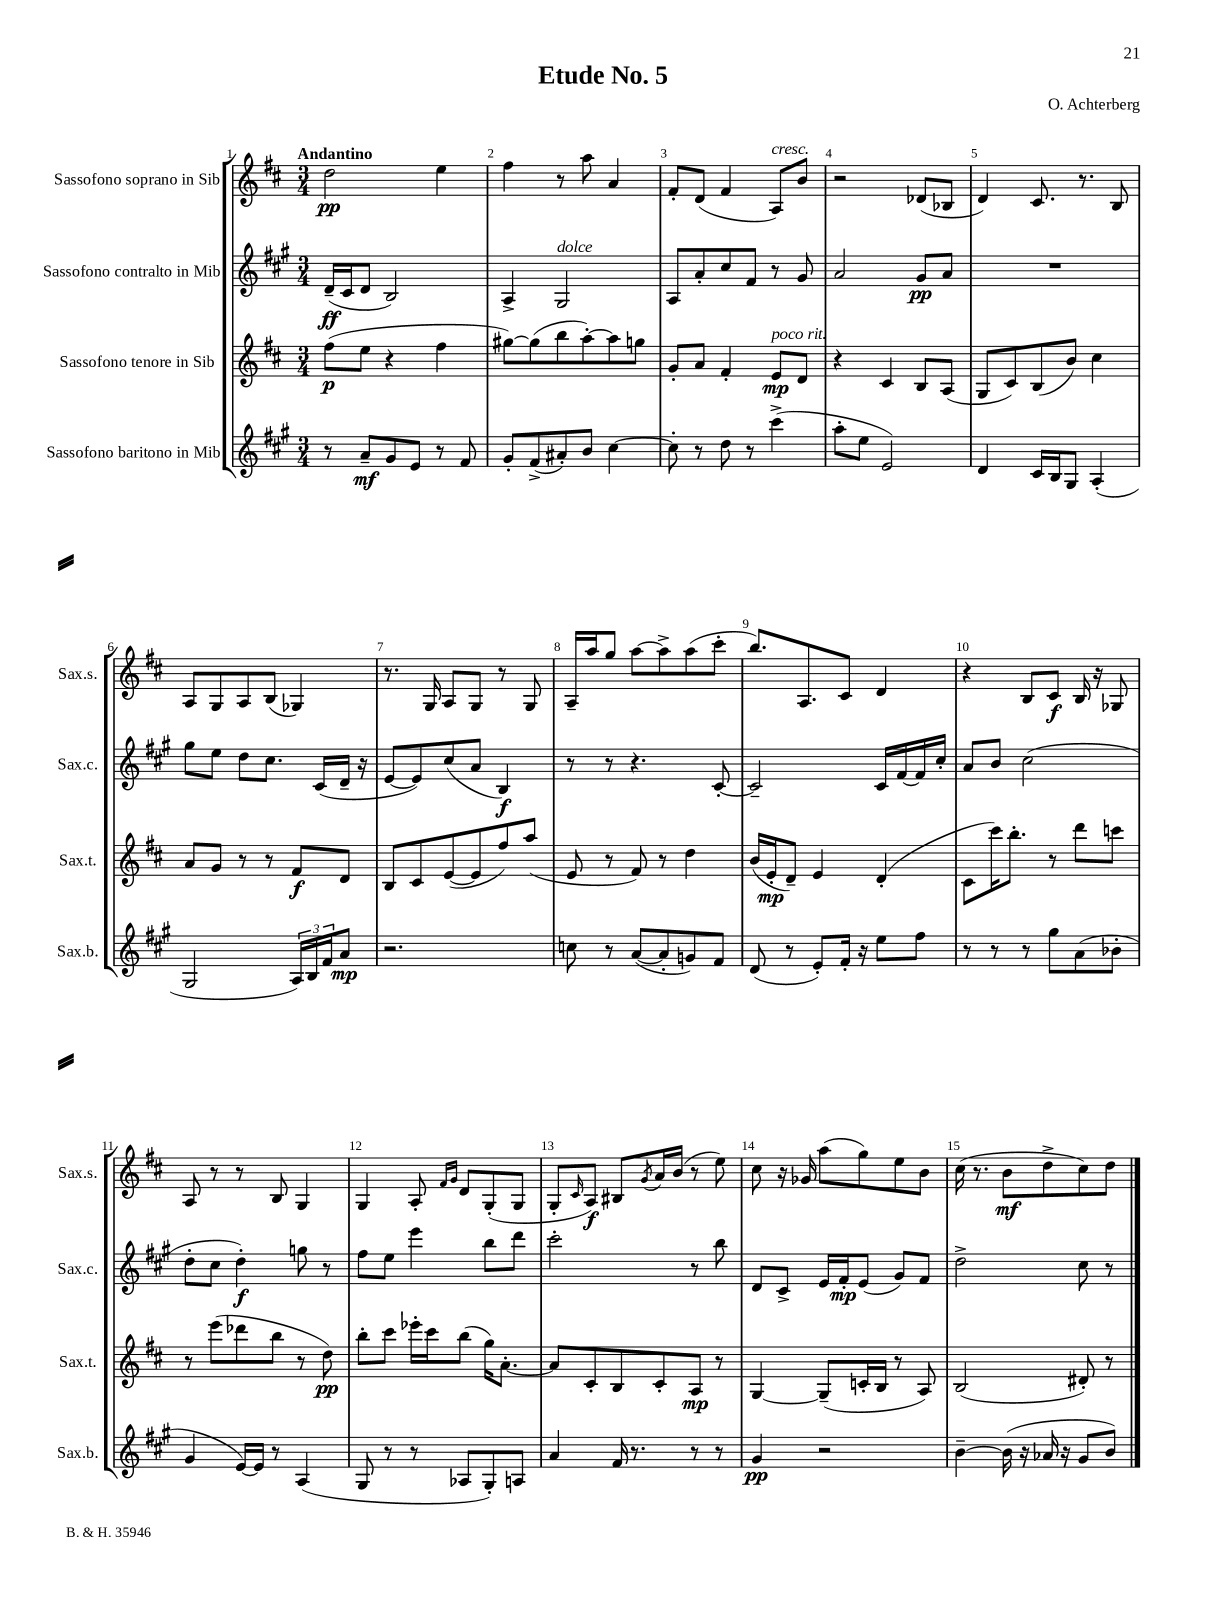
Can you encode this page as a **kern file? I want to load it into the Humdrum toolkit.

**kern	**dynam	**kern	**dynam	**kern	**dynam	**kern	**dynam
*part4	*part4	*part3	*part3	*part2	*part2	*part1	*part1
*staff4	*staff4	*staff3	*staff3	*staff2	*staff2	*staff1	*staff1
*I"Sassofono baritono in Mib	*	*I"Sassofono tenore in Sib	*	*I"Sassofono contralto in Mib	*	*I"Sassofono soprano in Sib	*
*I'Sax.b.	*	*I'Sax.t.	*	*I'Sax.c.	*	*I'Sax.s.	*
*clefG2	*	*clefG2	*	*clefG2	*	*clefG2	*
*k[f#c#g#]	*	*k[f#c#]	*	*k[f#c#g#]	*	*k[f#c#]	*
*M3/4	*	*M3/4	*	*M3/4	*	*M3/4	*
=1	=1	=1	=1	=1	=1	=1	=1
!	!	!	!	!	!	!LO:TX:a:B:t=Andantino	!
8r	.	(8ff#\L	p	(16d~/LL	ff	2dd\	pp
.	.	.	.	16c#/J	.	.	.
8a~/L	mf	8ee\J	.	8d/J	.	.	.
8g#/	.	4r	.	2B/)	.	.	.
8e/J	.	.	.	.	.	.	.
8r	.	4ff#\	.	.	.	4ee\	.
8f#/	.	.	.	.	.	.	.
=2	=2	=2	=2	=2	=2	=2	=2
8g#'/L	.	[8gg#X\L)	.	4A^/	.	4ff#\	.
(8f#^/	.	(8gg#\]	.	.	.	.	.
!	!	!	!	!LO:TX:a:i:t=dolce	!	!	!
8a#X'/)	.	8bb\	.	2G#/	.	8r	.
8b/J	.	[8aa'\)	.	.	.	8aa\	.
[4cc#\	.	8aa\]	.	.	.	4a/	.
.	.	8ggn\J	.	.	.	.	.
=3	=3	=3	=3	=3	=3	=3	=3
8cc#'\]	.	8g'/L	.	8A/L	.	8f#'/L	.
8r	.	8a/J	.	8a'/	.	(8d/J	.
8dd\	.	4f#'/	.	8cc#/	.	4f#/	.
8r	.	.	.	8f#/J	.	.	.
!	!	!	!	!	!	!LO:TX:a:i:t=cresc.	!
!	!	!LO:TX:a:i:t=poco rit.	!	!	!	!	!
(4ccc#^\	.	8e/L	mp	8r	.	8A/L)	.
.	.	8d/J	.	8g#/	.	8b/J	.
=4	=4	=4	=4	=4	=4	=4	=4
8aa'\L	.	4r	.	2a/	.	2r	.
8ee\J	.	.	.	.	.	.	.
2e/)	.	4c#/	.	.	.	.	.
.	.	8B/L	.	8g#/L	pp	(8d-X/L	.
.	.	(8A/J	.	8a/J	.	8B-X/J	.
=5	=5	=5	=5	=5	=5	=5	=5
4d/	.	8G/L	.	2.r	.	4d/)	.
.	.	8c#/)	.	.	.	.	.
16c#/LL	.	(8B/	.	.	.	8.c#/	.
16B/J	.	.	.	.	.	.	.
8G#/J	.	8b/J)	.	.	.	.	.
.	.	.	.	.	.	8.r	.
(4A'/	.	4cc#\	.	.	.	.	.
.	.	.	.	.	.	8B/	.
!!LO:LB:g=z
=6	=6	=6	=6	=6	=6	=6	=6
2G#/	.	8a/L	.	8gg#\L	.	8A/L	.
.	.	8g/J	.	8ee\J	.	8G/	.
.	.	8r	.	8dd\L	.	8A/	.
.	.	8r	.	8.cc#\J	.	(8B/J	.
24A/LL)	.	8f#/L	f	.	.	4G-X/)	.
24B/	.	.	.	.	.	.	.
.	.	.	.	(16c#/LL	.	.	.
24f#/J	.	.	.	.	.	.	.
8a/J	mp	8d/J	.	16d~/JJ	.	.	.
.	.	.	.	16r	.	.	.
=7	=7	=7	=7	=7	=7	=7	=7
2.r	.	8B/L	.	[8e/L	.	8.r	.
.	.	8c#/	.	8e/])	.	.	.
.	.	.	.	.	.	16G/	.
.	.	([8e/	.	(8cc#/	.	8A/L	.
.	.	8e/]	.	8a/J	.	8G/J	.
.	.	8ff#/)	.	4B/)	f	8r	.
.	.	(8aa/J	.	.	.	8G/	.
=8	=8	=8	=8	=8	=8	=8	=8
8ccn\	.	8e/	.	8r	.	16A~/LL	.
.	.	.	.	.	.	16aa/J	.
8r	.	8r	.	8r	.	8gg/J	.
([8a/L	.	8f#/)	.	4.r	.	[8aa\L	.
8a'/]	.	8r	.	.	.	8aa^\]	.
8gn/)	.	4dd\	.	.	.	(8aa\	.
8f#/J	.	.	.	[8c#'/	.	8ccc#'\J	.
=9	=9	=9	=9	=9	=9	=9	=9
(8d/	.	(16b/LL	.	2c#~/]	.	8.bb/L)	.
.	.	16e'/J	mp	.	.	.	.
8r	.	8d~/J)	.	.	.	.	.
.	.	.	.	.	.	8.A/	.
8e'/L)	.	4e/	.	.	.	.	.
16f#'/Jk	.	.	.	.	.	8c#/J	.
16r	.	.	.	.	.	.	.
8ee\L	.	(4d'/	.	16c#/LL	.	4d/	.
.	.	.	.	[16f#/	.	.	.
8ff#\J	.	.	.	16f#/]	.	.	.
.	.	.	.	16cc#'/JJ	.	.	.
=10	=10	=10	=10	=10	=10	=10	=10
8r	.	8c#\L	.	8a/L	.	4r	.
8r	.	16ccc#\K)	.	8b/J	.	.	.
.	.	8.bb'\J	.	.	.	.	.
8r	.	.	.	(2cc#\	.	8B/L	.
8gg#\L	.	8r	.	.	.	8c#/J	f
(8a\	.	8ddd\L	.	.	.	16B/	.
.	.	.	.	.	.	16r	.
8b-X'\J	.	8cccn\J	.	.	.	8G-X/	.
!!LO:LB:g=z
=11	=11	=11	=11	=11	=11	=11	=11
4g#/	.	8r	.	8dd'\L	.	8A/	.
.	.	(8eee\L	.	8cc#\J	.	8r	.
[16e/LL)	.	8ddd-X\	.	4dd'\)	f	8r	.
16e/JJ]	.	.	.	.	.	.	.
8r	.	8bb\J	.	.	.	8B/	.
(4A/	.	8r	.	8ggn\	.	4G/	.
.	.	8dd\)	pp	8r	.	.	.
=12	=12	=12	=12	=12	=12	=12	=12
8G#/	.	8bb'\L	.	8ff#\L	.	4G/	.
8r	.	8ccc#\J	.	8ee\J	.	.	.
8r	.	16eee-X'\LL	.	4eee\	.	8A'/	.
.	.	16ccc#\J	.	.	.	.	.
.	.	.	.	.	.	16qqf#/LL	.
.	.	.	.	.	.	16qqg/JJ	.
8A-X/L	.	(8bb\J	.	.	.	8d/L	.
8G#'/)	.	16gg\KL)	.	8bb\L	.	(8G'/	.
.	.	[8.a'\J	.	.	.	.	.
8An/J	.	.	.	8ddd\J	.	8G/J	.
=13	=13	=13	=13	=13	=13	=13	=13
4a/	.	8a/L]	.	2ccc#'\	.	8G'/L	.
.	.	.	.	.	.	16qqc#/	.
.	.	8c#'/	.	.	.	8A/J)	f
16f#/	.	8B/	.	.	.	8B#X/L	.
8.r	.	.	.	.	.	.	.
.	.	.	.	.	.	8qg/	.
.	.	8c#'/	.	.	.	16a/L	.
.	.	.	.	.	.	(16b/JJ	.
8r	.	8A/J	mp	8r	.	8r	.
8r	.	8r	.	8bb\	.	8ee\)	.
=14	=14	=14	=14	=14	=14	=14	=14
4g#/	pp	[4G/	.	8d/L	.	8cc#\	.
.	.	.	.	8c#^/J	.	16r	.
.	.	.	.	.	.	16g-X/	.
2r	.	(8G~/L]	.	16e/LL	.	(8aa\L	.
.	.	.	.	16f#'/J	mp	.	.
.	.	16cn'/L	.	(8e/J	.	8gg\)	.
.	.	16B/JJ	.	.	.	.	.
.	.	8r	.	8g#/L)	.	8ee\	.
.	.	8A/)	.	8f#/J	.	8b\J	.
=15	=15	=15	=15	=15	=15	=15	=15
[4b~\	.	(2B/	.	2dd^\	.	(16cc#\	.
.	.	.	.	.	.	8.r	.
(16b\]	.	.	.	.	.	8b\L	mf
16r	.	.	.	.	.	.	.
16a-X/	.	.	.	.	.	8dd^\	.
16r	.	.	.	.	.	.	.
8g#/L	.	8d#X'/)	.	8cc#\	.	8cc#\)	.
8b/J)	.	8r	.	8r	.	8dd\J	.
==	==	==	==	==	==	==	==
*-	*-	*-	*-	*-	*-	*-	*-
